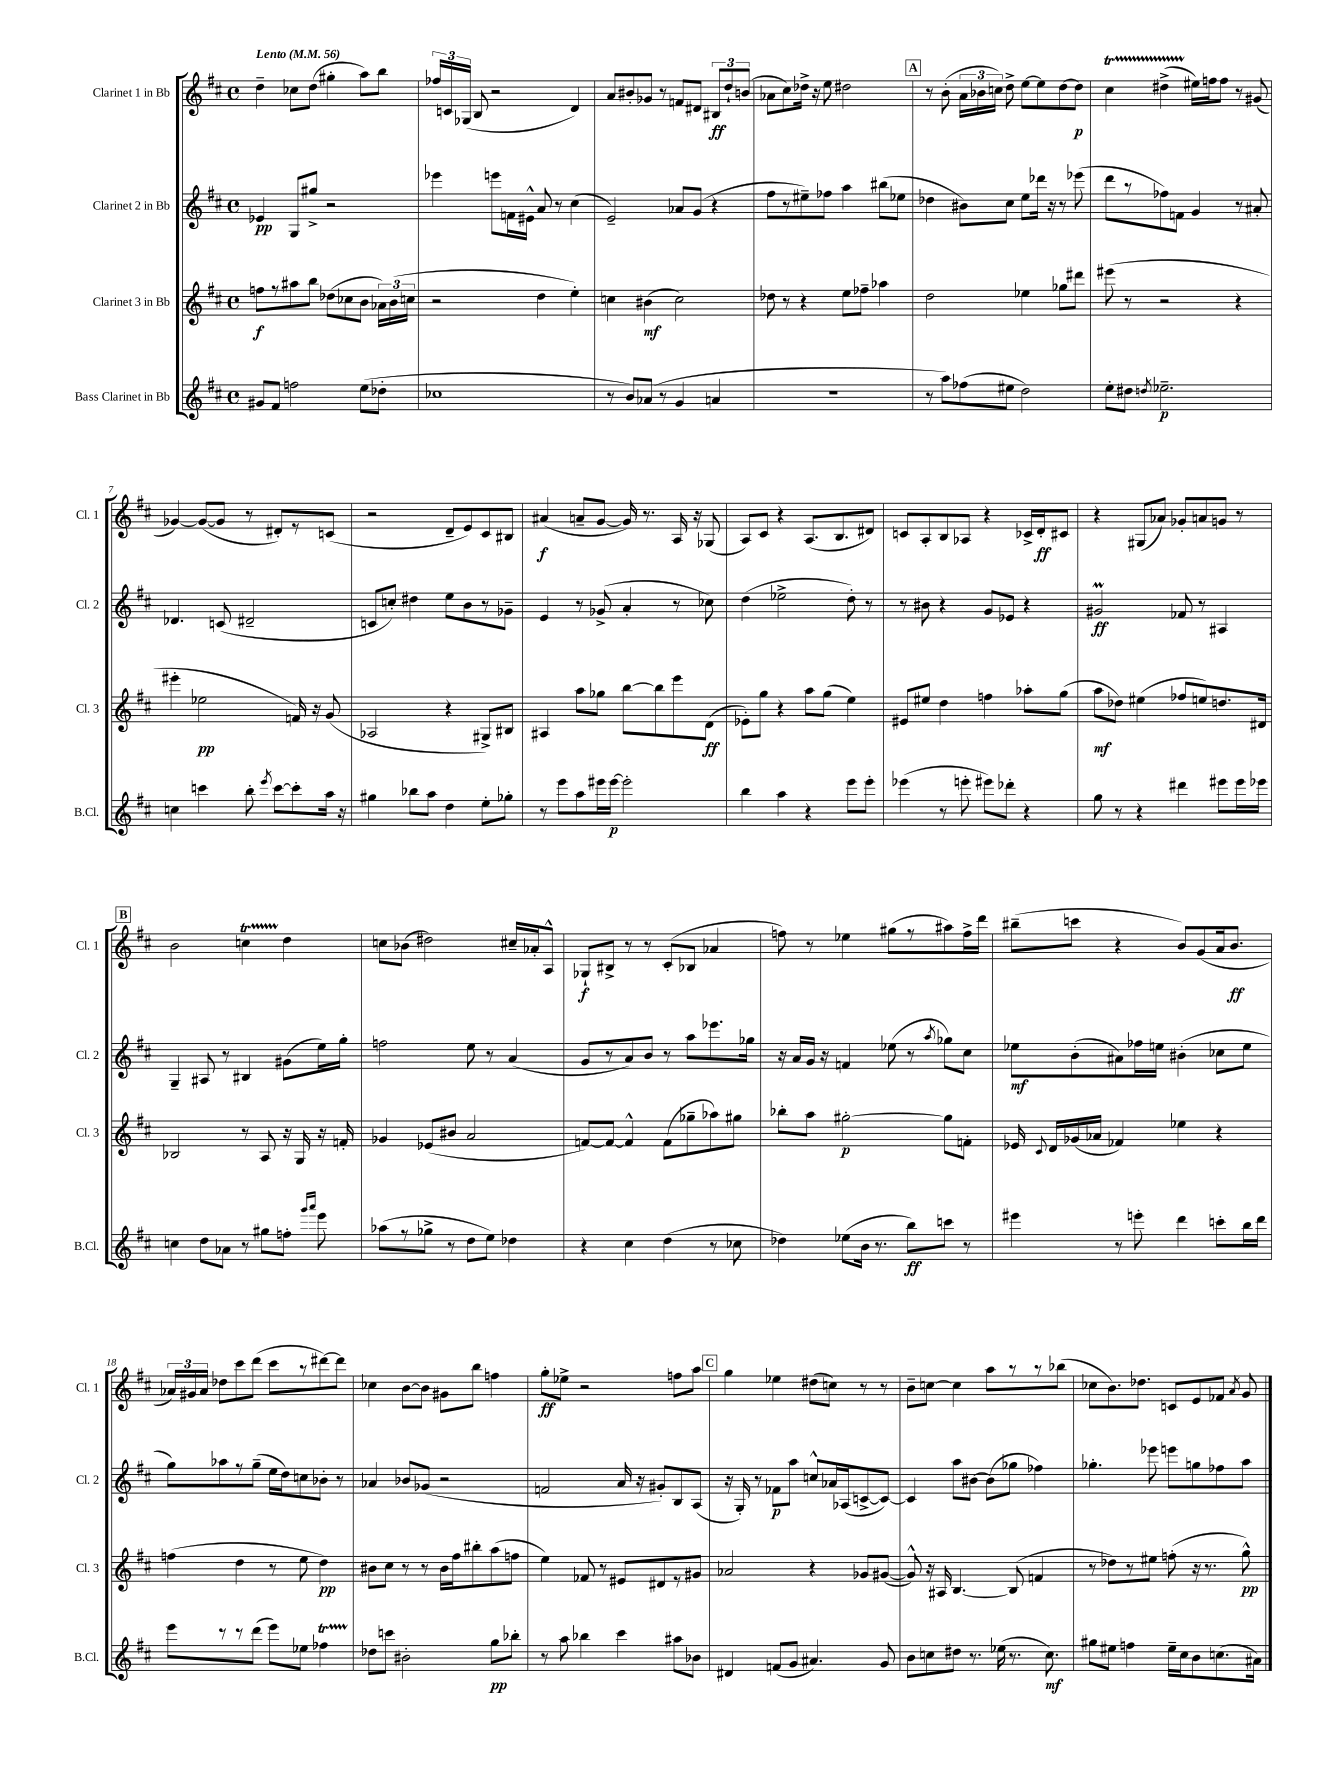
<<
\new StaffGroup <<
\new Staff = "s0" \with { instrumentName = "Clarinet 1 in Bb" shortInstrumentName = "Cl. 1" } {
    \clef treble \key d \major \defaultTimeSignature \time 4/4 \tempo "Lento" 4 = 56
    \autoBeamOff d''4-- ces''8[ d''8]( gis''4-. a''8[) b''8] |
    \tuplet 3/2 { fes''16[ c'16 ges16]( } b8 r2 d'4) |
    a'8[ bis'8-. ges'8] r8 f'8[ dis'8] \tuplet 3/2 { bis8[\ff d''8-! b'8]( } |
    aes'8[ cis''8) des''16]-> r16 e''8 dis''2 |
    \mark \markup { \box "A" } r8 b'8-.( \tuplet 3/2 { a'16[ bes'16 c''16]) } d''8-> e''8[~ e''8 d''8~ d''8]\p |
    cis''4\startTrillSpan dis''4->( eis''16[\stopTrillSpan) f''16 f''8] r8 gis'8( |
    ges'4~) ges'8[~( ges'8] r8 dis'8[-.) r8 c'8]( |
    r2 d'8[-- e'8) cis'8 bis8] |
    ais'4\f( a'8[-- g'8]~ g'16) r8. a16 r16 ges8( |
    a8[) cis'8] r4 a8.[( b8. dis'8]) |
    c'8[ a8-. b8 aes8] r4 ces'16[-> d'16-.\ff cis'8] |
    r4 gis8[( aes'8]) ges'8[-. a'8 g'8] r8 |
    \mark \markup { \box "B" } b'2 c''4\startTrillSpan d''4\stopTrillSpan |
    c''8[ bes'8]( dis''2) cis''16[-- aes'16-. a8]-^ |
    ges8[-!\f bis8]-> r8 r8 cis'8[-.( bes8] aes'4 |
    f''8) r8 ees''4 gis''8[( r8 ais''8) f''16-> d'''16] |
    bis''8[--( c'''8] r4 b'8[) g'8( a'16 b'8.]\ff |
    \tuplet 3/2 { aes'16[) gis'16 aes'16] } des''8[ cis'''8 d'''8]( cis'''8[ r8 dis'''8~) dis'''8] |
    ces''4 b'8[~ b'8] gis'8[ b''8] f''4 |
    g''8[-.\ff ees''8]-> r2 f''8[ a''8] |
    \mark \markup { \box "C" } g''4 ees''4 dis''8[( c''8]) r8 r8 |
    b'8[-- c''8]~ c''4 a''8[ r8 r8 bes''8]( |
    ces''8[ b'8.) des''8.] c'8[ e'8 fes'8] \acciaccatura { a'8 } g'8 \bar "|." |
}
\new Staff = "s1" \with { instrumentName = "Clarinet 2 in Bb" shortInstrumentName = "Cl. 2" } {
    \clef treble \key d \major \defaultTimeSignature \time 4/4
    \autoBeamOff ees'4\pp g8[ gis''8]-> r2 |
    ees'''4 e'''8[ f'16 eis'16]-^ a'8 r8 cis''4( |
    e'2--) aes'8[ g'8]( r4 |
    fis''8[ r8 eis''8--) fes''8] a''4 bis''8[( ees''8] |
    \mark \markup { \box "A" } des''4 bis'8[) cis''8] e''8[ des'''16] r16 r8 ees'''8( |
    d'''8[ r8 fes''8) f'8] g'4 r8 ais'8-. |
    des'4. c'8( dis'2-- |
    c'8[ c''8]-.) dis''4 e''8[ b'8 r8 ges'8]-- |
    e'4 r8 ges'8->( a'4-. r8 ces''8) |
    d''4( ees''2-> d''8-.) r8 |
    r8 bis'8 r4 g'8[ ees'8] r4 |
    gis'2\prall\ff fes'8 r8 ais4 |
    \mark \markup { \box "B" } g4-- ais8 r8 bis4 gis'8[( e''16) g''16]-. |
    f''2 e''8 r8 a'4( |
    g'8[ r8 a'8) b'8] r8 a''8[ ees'''8. ges''16] |
    r16 a'16[ g'16] r16 f'4 ees''8( r8 \acciaccatura { a''8 } ges''8[) cis''8] |
    ees''8[\mf b'8-.( ais'8) fes''16 e''16] bis'4-.( ces''8[ e''8] |
    g''8[) aes''8 r8 g''8]--( e''16[ d''16) c''8 bes'8]-. r8 |
    aes'4 bes'8[ ges'8]( r2 |
    f'2 a'16 r16 gis'8[-.) b8 a8]( |
    \mark \markup { \box "C" } r16 g16-.) r8 fes'8[\p a''8] c''8[-^ aes'16 aes16( c'8~-> c'8]~) |
    c'4 a''8[ bis'8]~ bis'8[( ges''8] fes''4) |
    ges''4.-. ees'''8 e'''8[ g''8 fes''8 a''8] \bar "|." |
}
\new Staff = "s2" \with { instrumentName = "Clarinet 3 in Bb" shortInstrumentName = "Cl. 3" } {
    \clef treble \key d \major \defaultTimeSignature \time 4/4
    \autoBeamOff f''8[\f r8 ais''8 b''8] des''8[( ces''8 b'8] \tuplet 3/2 { aes'16[) b'16( c''16] } |
    r2 d''4 e''4-.) |
    c''4 bis'4\mf( c''2) |
    des''8 r8 r4 e''8[ fes''8]-- aes''4 |
    \mark \markup { \box "A" } d''2 ees''4 ges''8[ dis'''8] |
    eis'''8( r8 r2 r4 |
    eis'''4-. ees''2\pp f'16) r16 g'8( |
    aes2 r4 gis8[->) bis8] |
    ais4 a''8[ ges''8] b''8[~ b''8 e'''8 d'8]\ff( |
    ees'8[-.) g''8] r4 a''8[ g''8]( e''4) |
    eis'8[ eis''8] d''4 f''4 aes''8[-. g''8]( |
    a''8[\mf des''8]) eis''4( fes''8[ e''8) d''8. dis'16] |
    \mark \markup { \box "B" } bes2 r8 a8 r16 g16 r16 f'16-. |
    ges'4 ees'8[( bis'8] a'2 |
    f'8[~) f'8]~ f'4-^ f'8[( ges''8-- aes''8) gis''8] |
    bes''8[-. a''8] gis''2~-.\p gis''8[ f'8]-. |
    ees'16 \appoggiatura { cis'8 } d'16[ ges'16( aes'16] fes'4) ees''4 r4 |
    f''4( d''4 r8 e''8 d''4\pp) |
    bis'8[ cis''8] r8 r8 bis'16[ fis''16 bis''8-. a''8( f''8] |
    e''4) fes'8 r8 eis'8[ dis'8 r8 gis'8] |
    \mark \markup { \box "C" } aes'2 r4 ges'8[ gis'8]~( |
    gis'8-^) r16 ais16 b4.~ b8( f'4 |
    r8 des''8[) r8 eis''8] f''8-.( r16 r8. g''8-^\pp) \bar "|." |
}
\new Staff = "s3" \with { instrumentName = "Bass Clarinet in Bb" shortInstrumentName = "B.Cl." } {
    \clef treble \key d \major \defaultTimeSignature \time 4/4
    \autoBeamOff gis'8[ fis'8] f''2 e''8[( des''8]-. |
    ces''1 |
    r8 b'8[) aes'8]( r8 g'4 a'4 |
    R1 |
    \mark \markup { \box "A" } r8 a''8[) fes''8( eis''8] d''2) |
    e''8[-. dis''8] \acciaccatura { d''8 } ees''2.--\p |
    c''4 c'''4 b''8-. \acciaccatura { e'''8 } c'''8[~ c'''8-. a''16] r16 |
    gis''4 bes''8[ a''8] d''4 e''8[-. ges''8]-. |
    r8 e'''8[ a''8 eis'''16 eis'''16]~\p eis'''2-. |
    b''4 a''4 r4 e'''8[ e'''8]-. |
    ees'''4( r8 e'''8-. eis'''8[) des'''8]-. r4 |
    g''8 r8 r4 dis'''4 eis'''8[ eis'''16 ees'''16] |
    \mark \markup { \box "B" } c''4 d''8[ aes'8] r8 gis''8[ f''8]-. \grace { g'''16[ a'''16] } e'''8 |
    aes''8[( r8 ges''8]-> r8 d''8[ e''8]) des''4 |
    r4 cis''4 d''4( r8 ces''8 |
    des''4) ees''8[( b'16] r8. b''8[\ff) c'''8] r8 |
    eis'''4 r8 e'''8-. d'''4 c'''8[-. b''16 d'''16] |
    e'''8[ r8 r8 d'''8]( e'''8[) ees''8] fes''4\startTrillSpan |
    des''8[\stopTrillSpan c'''8] bis'2-. g''8[\pp bes''8]-. |
    r8 a''8 bes''4 cis'''4 ais''8[ bes'8] |
    \mark \markup { \box "C" } dis'4 f'8[( g'8] ais'4.) g'8 |
    b'8[ c''8 dis''8] r8. ees''16( r8. c''8.\mf) |
    gis''8[ eis''8] f''4 eis''16[-- cis''16 b'8 c''8.( ais'16]) \bar "|." |
}
>>
>>
